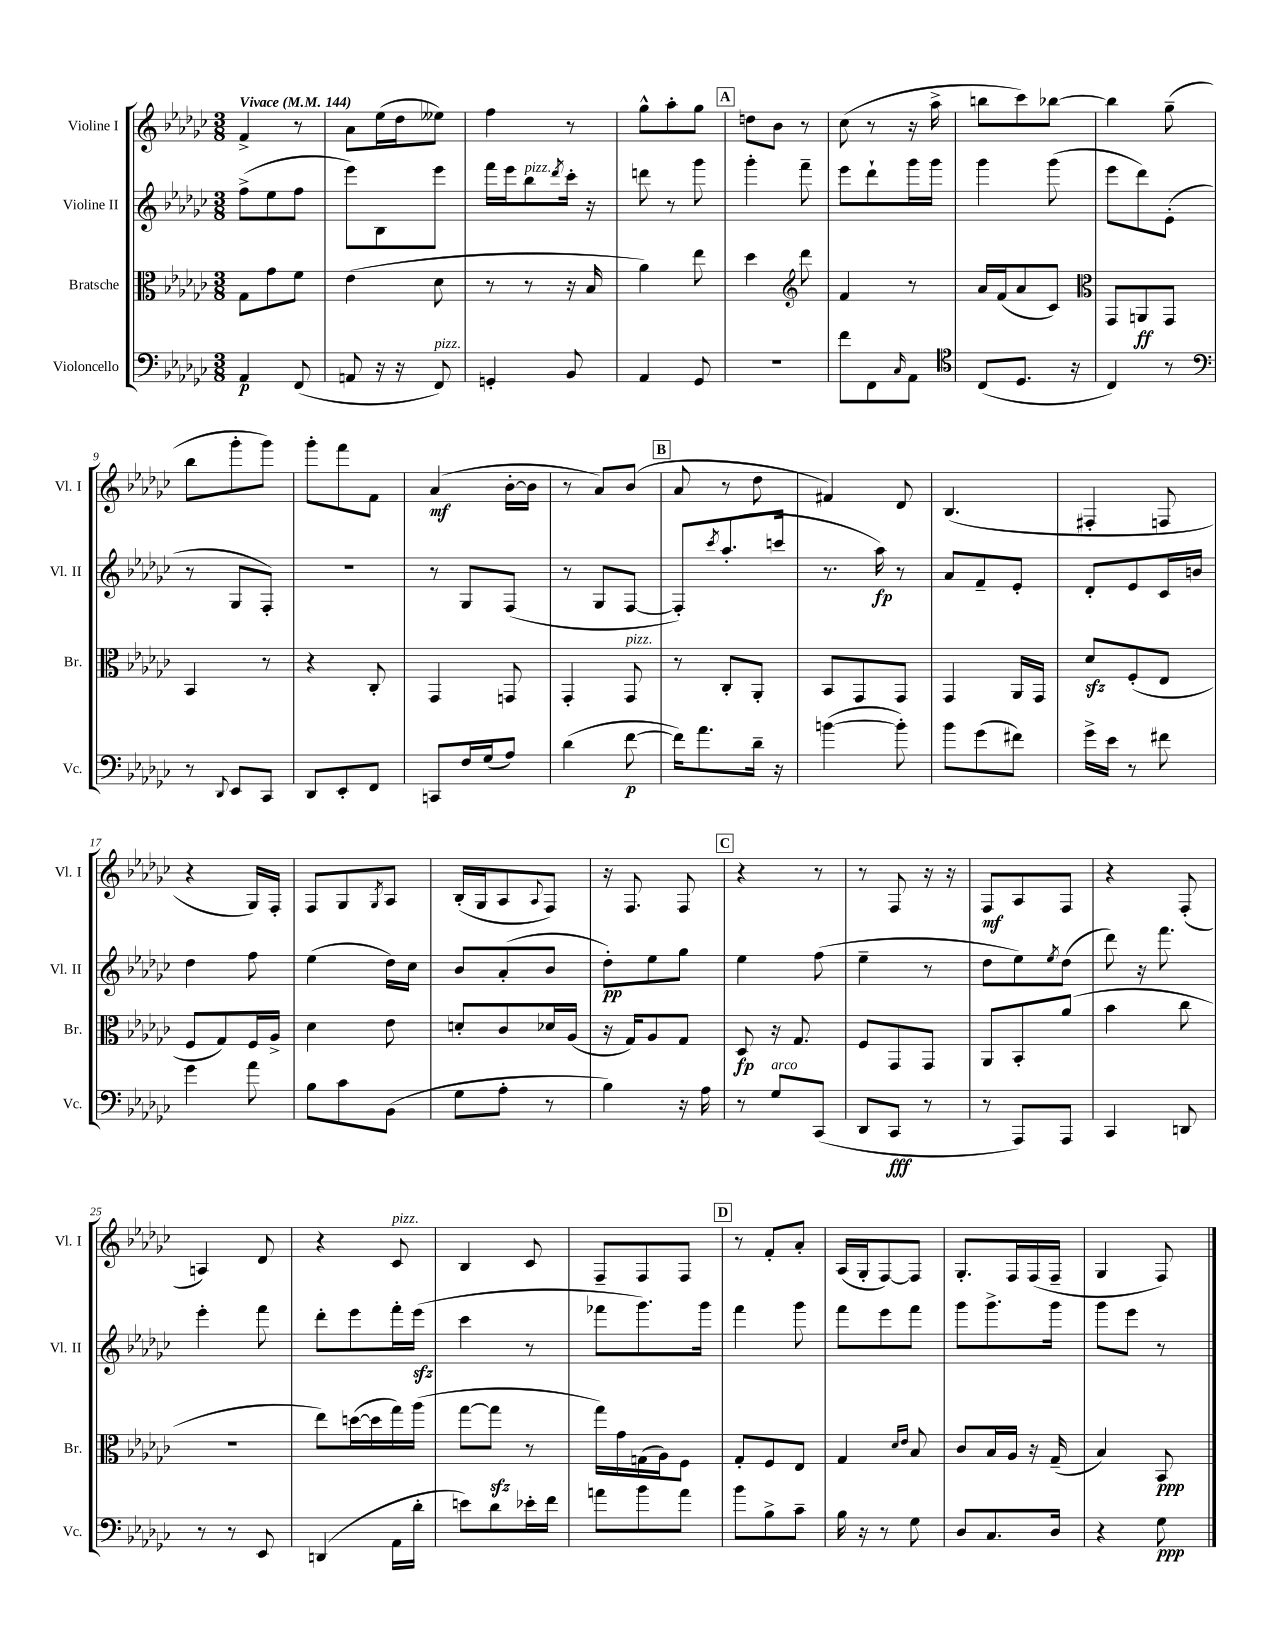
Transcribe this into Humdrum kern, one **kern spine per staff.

**kern	**kern	**kern	**kern
*staff4	*staff3	*staff2	*staff1
*clefF4	*clefC3	*clefG2	*clefG2
*k[b-e-a-d-g-c-]	*k[b-e-a-d-g-c-]	*k[b-e-a-d-g-c-]	*k[b-e-a-d-g-c-]
*M3/8	*M3/8	*M3/8	*M3/8
*MM144	*MM144	*MM144	*MM144
4AA-	8G-	(8ff^	4f^
.	8g-	8ee-	.
(8FF	8f	8ff	8r
=	=	=	=
8AA	(4e-	8eee-)	8a-
16r	.	8B-	(16ee-
16r	.	.	16dd-
8FF)	8d-	8eee-	8ee--)
=	=	=	=
4GG'	8r	16fff	4ff
.	.	16eee-	.
.	8r	8bb-	.
.	.	8qddd-	.
8BB-	16r	16ccc-'	8r
.	16B-	16r	.
=	=	=	=
4AA-	4a-)	8ddd	8gg-^^
.	.	8r	8aa-'
8GG-	8ee-	8ggg-	8gg-
=	=	=	=
4.r	4dd-	4ggg-'	8dd
.	.	.	8b-
*	*clefG2	*	*
.	8ddd-	8fff~	8r
=	=	=	=
8f	4f	8eee-	(8cc-
8FF	.	8ddd-`	8r
16qqC-	.	.	.
8AA-	8r	16ggg-	16r
.	.	16ggg-	16aa-^
=	=	=	=
*clefC4	*	*	*
(8C-	16a-	4ggg-	8bb
.	(16f	.	.
8.D-	8a-	.	8ccc-)
.	8c-)	(8ggg-	[8bb-
16r	.	.	.
=	=	=	=
*	*clefC3	*	*
4C-)	8GG-	8eee-	4bb-]
.	8AA	8ddd-)	.
8r	8GG-	(8e-'	(8gg-~
=	=	=	=
*clefF4	*	*	*
8r	4BB-	8r	8bb-
8qqDD-	.	.	.
8EE-	.	8G-	8ggg-'
8CC-	8r	8F')	8ggg-)
=	=	=	=
8DD-	4r	4.r	8ggg-'
8EE-'	.	.	8fff
8FF	8C-'	.	8f
=	=	=	=
8CC	4GG-	8r	(4a-
16F	.	8G-	.
(16G-	.	.	.
8A-)	8GG	(8F	[16b-'
.	.	.	16b-]
=	=	=	=
(4d-	4GG-'	8r	8r
.	.	8G-	8a-)
[8f	8GG-	[8F	(8b-
=	=	=	=
16f])	8r	8F'])	8a-
8.a-	.	.	.
.	.	8qccc-	.
.	8C-'	(8.aa-'	8r
16d-~	8AA-'	.	8dd-
16r	.	16ccc	.
=	=	=	=
([4b	8BB-	8.r	4f#)
.	8GG-	.	.
.	.	16aa-)	.
8b'])	8GG-	8r	8d-
=	=	=	=
8b-	4GG-	8a-	(4.B-
(8g-	.	8f~	.
8f#)	16AA-	8e-'	.
.	16GG-	.	.
=	=	=	=
16g-^	8d-	8d-'	4F#'
16e-	.	.	.
8r	(8F'	8e-	.
8f#	8E-	16c-	8F
.	.	16b	.
=	=	=	=
4g-	8F	4dd-	4r
.	8G-)	.	.
8a-	16F	8ff	16G-)
.	16A-^	.	16F'
=	=	=	=
8B-	4d-	(4ee-	8F
8c-	.	.	8G-
.	.	.	8qG-
(8BB-	8e-	16dd-)	8A-
.	.	16cc-	.
=	=	=	=
8G-	8d'	8b-	(16B-'
.	.	.	16G-
8A-'	8c-	(8a-'	8A-
.	.	.	8qqA-
8r	16d-	8b-	8F)
.	(16A-	.	.
=	=	=	=
4B-)	16r	8dd-')	16r
.	16G-)	.	8.F
.	8A-	8ee-	.
16r	8G-	8gg-	8F
16A-	.	.	.
=	=	=	=
8r	8D-	4ee-	4r
8G-	16r	.	.
.	8.G-	.	.
(8CC-	.	(8ff	8r
=	=	=	=
8DD-	8F	4ee-~	8r
8CC-	8GG-	.	8F
8r	8GG-	8r	16r
.	.	.	16r
=	=	=	=
8r	8AA-	8dd-	8F
8AAA-)	8BB-'	8ee-)	8A-
.	.	8qee-	.
8AAA-	(8a-	(8dd-	8F
=	=	=	=
4CC-	4b-	8ddd-)	4r
.	.	16r	.
.	.	8.fff	.
8DD	8cc-	.	(8F'
=	=	=	=
8r	4.r	4eee-'	4A)
8r	.	.	.
8EE-	.	8fff	8d-
=	=	=	=
(4DD	8ee-)	8ddd-'	4r
.	([16dd	8eee-	.
.	16dd]	.	.
16AA-	16gg-)	16fff'	8c-
16d-'	(16aa-	(16eee-	.
=	=	=	=
8e)	[8gg-	4ccc-	4B-
8d-	8gg-]	.	.
16e-'	8r	8r	8c-
16f	.	.	.
=	=	=	=
8a	16gg-)	8fff-	8F~
.	16g-	.	.
8b-	(16G	8.ggg-)	8F
.	16A-)	.	.
8a	8F	.	8F
.	.	16ggg-	.
=	=	=	=
8b-	8G-'	4fff	8r
8B-^	8F	.	8f'
8c-~	8E-	8ggg-	8a-'
=	=	=	=
16B-	4G-	8fff	(16A-
16r	.	.	16G-'
8r	.	8eee-	[8F)
.	16qqd-	.	.
.	16qqe-	.	.
8G-	8B-	8fff	8F]
=	=	=	=
8D-	8c-	8ggg-	8.G-'
8.C-	16B-	8.ggg-^	.
.	16A-	.	16F
.	16r	.	(16F
16D-	(16G-~	16ggg-	16F~
=	=	=	=
4r	4B-)	8ggg-	4G-
.	.	8eee-	.
8G-	8BB-	8r	8F)
==	==	==	==
*-	*-	*-	*-
